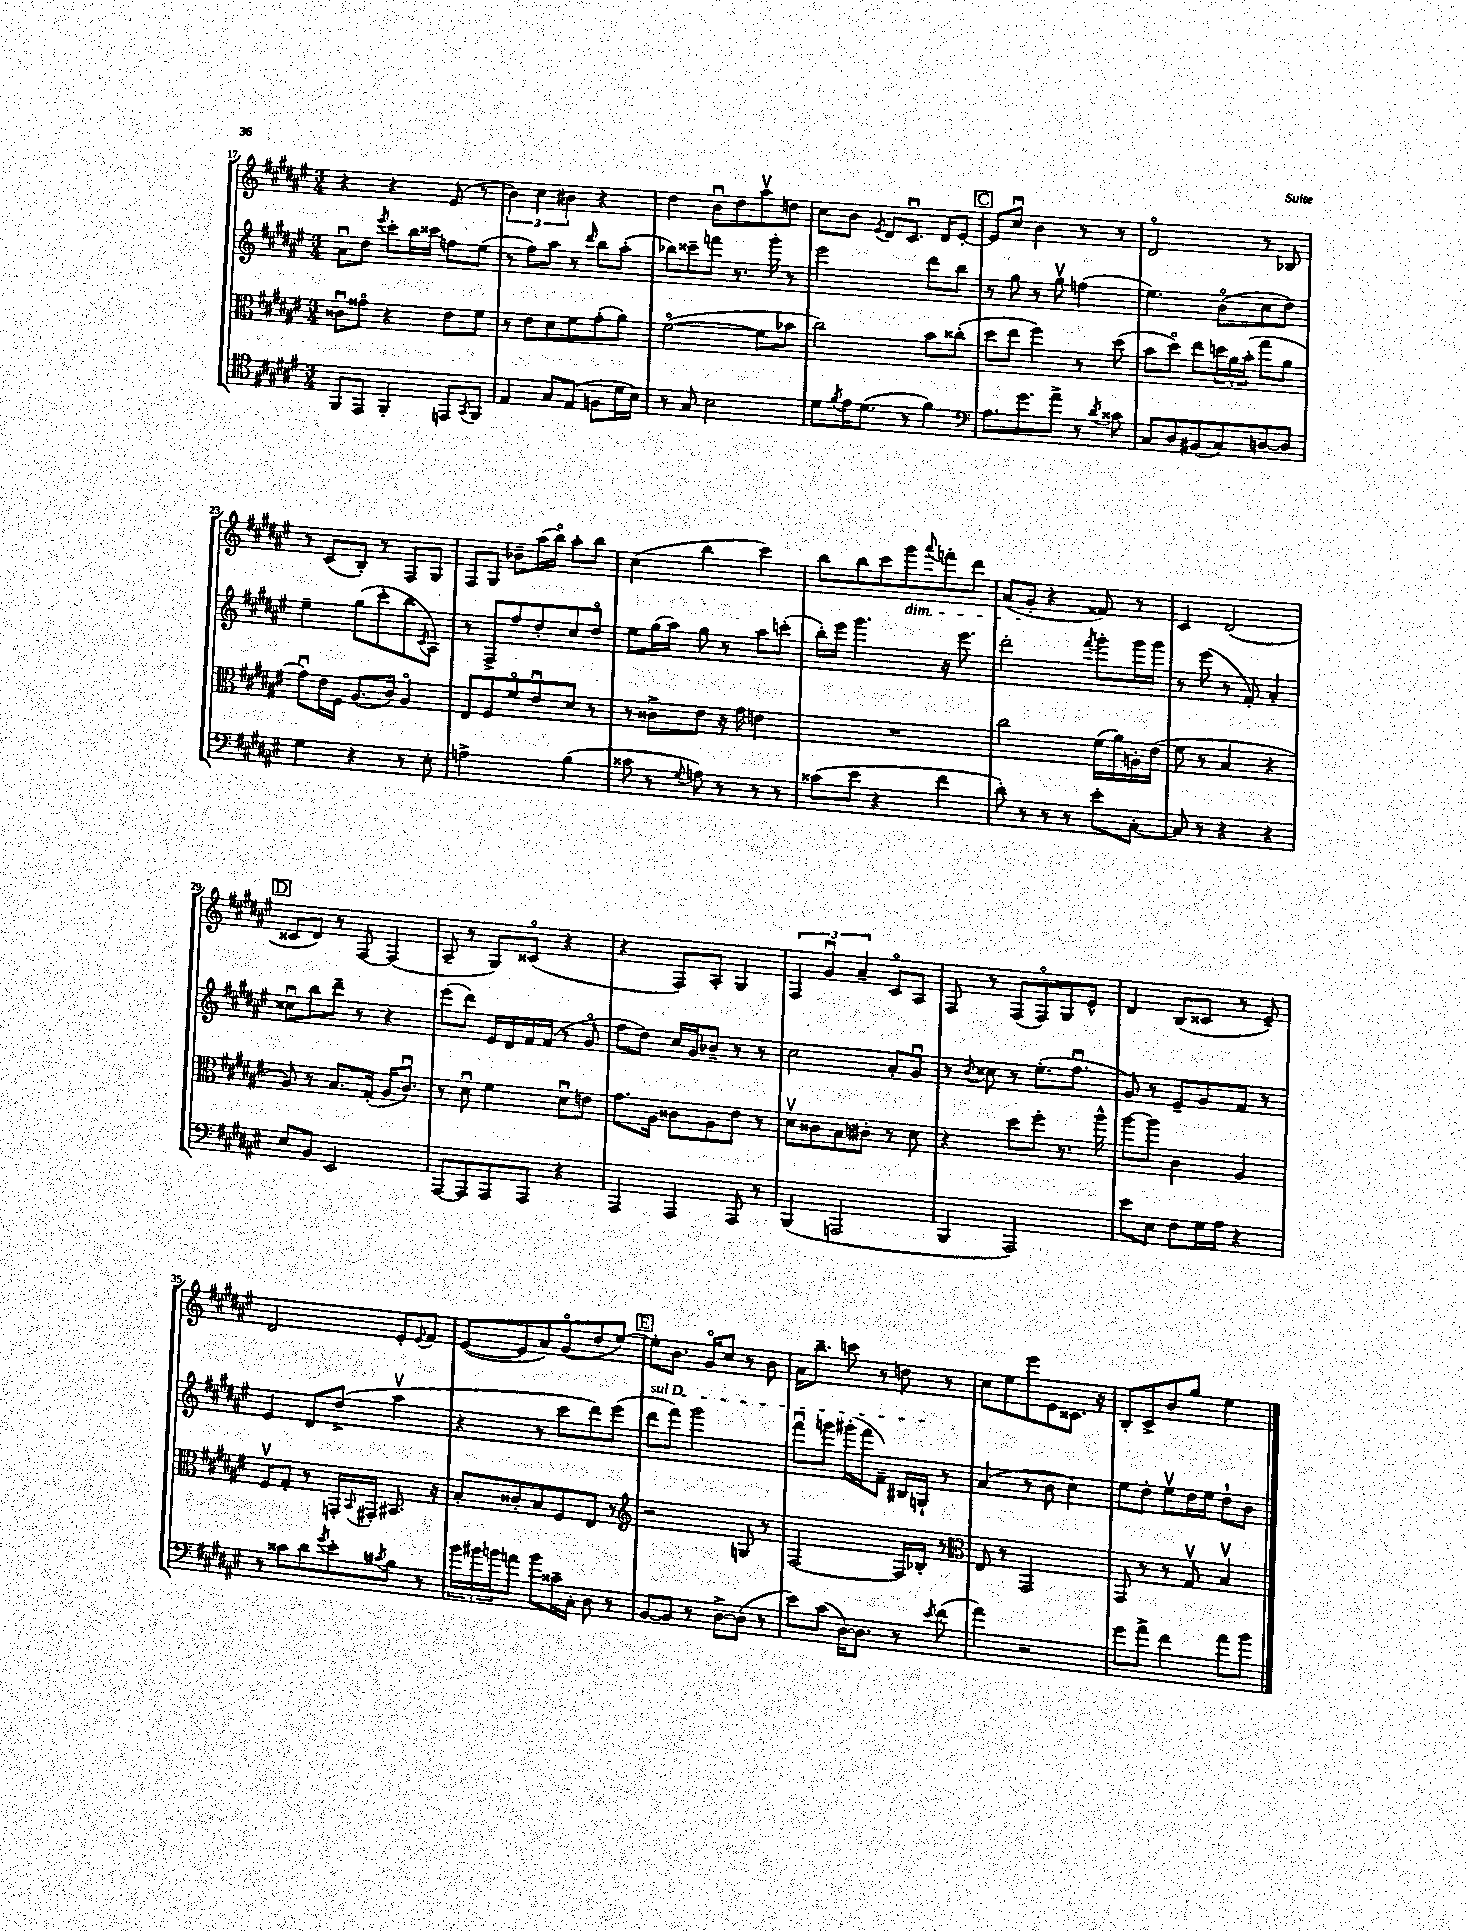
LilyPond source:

<<
\new StaffGroup <<
\new Staff = "s0" {
    \clef treble \key fis \major \numericTimeSignature \time 3/4
    r4 r4 eis'8( r8 |
    \tuplet 3/2 { b'4) cis''4 bis'4 } r4 |
    dis''4 b'8\downbow dis''8 ais''8\upbow d''8 |
    cis''8 b'8 \acciaccatura { eis'8 } dis'8 cis'8.\downbow dis'16 eis'8~-. |
    \mark \markup { \box "C" } eis'8 cis''8\downbow b'4 r8 r8 |
    dis'2\flageolet r8 bes8 |
    r8 cis'8( b8-.) r8 fis8 gis8 |
    fis8 gis8 bes'8-- ais''16( b''16\flageolet) ais''8-. b''8 |
    cis''4( b''4 cis'''4) |
    b''8 b''8 cis'''8 gis'''8\dim \appoggiatura { ais'''8 } f'''8-. dis'''8 |
    ais'8( gis'8-.\! r4 fisis'8) r8 |
    cis'4 dis'2( |
    \mark \markup { \box "D" } cisis'8 dis'8) r8 fis8~ fis4( |
    ais8-- r8 gis8) cisis'8\flageolet( r4 |
    r4 fis8) ais8-. gis4 |
    \tuplet 3/2 { fis4 gis'4\downbow ais'4-- } cis'8\flageolet ais8 |
    fis8 r8 fis8( fis8\flageolet) gis8 eis'8-^ |
    dis'4 b8( cisis'8 r8 eis'8--) |
    dis'2 eis'8-. \appoggiatura { eis'8 } fis'8 |
    eis'8~( eis'8 ais'8) gis'8\flageolet( dis''8 eis''8~) |
    \mark \markup { \box "E" } eis''8-. b'8. gis'16\flageolet cis''8 r8 b'8 |
    ais'16 b''8.-- c'''8 r8 d''8 r8 |
    cis''8 eis''8 eis'''8 eis'8 cisis'8. r16 |
    b8-. cis'8-> b'8 gis''8 eis''4 \bar "|." |
}
\new Staff = "s1" {
    \clef treble \key fis \major \numericTimeSignature \time 3/4
    ais'8\downbow dis''8 \acciaccatura { eis'''8 } cis'''8-. b''16 cisis'''16 f''8 eis''8( |
    r8 fis''8) ais''8 r8 \grace { dis'''16 } b''8 ais''8-.( |
    bes''8) cisis'''8-- f'''8 r8. gis'''16-. r8 |
    eis'''2 dis'''8 b''8 |
    \mark \markup { \box "C" } r8 gis''8 r8 gis''8\upbow f''4( |
    eis''4.) b'8\flageolet( cis''8 dis''8) |
    eis''4-- gis''8( cis'''8-. b''8 \acciaccatura { cis'8 } ais8) |
    r8 fis8-> fis''8 dis''8-. cis''8 dis''8\flageolet |
    eis''8 gis''16( ais''16) gis''8 r8 ais''8 c'''8-.( |
    b''16-.) eis'''16 gis'''4. r16 eis'''8. |
    dis'''2-. \acciaccatura { fis'''8 } gis'''8-. gis'''16 gis'''16 |
    r8 eis'''8( r8 fis'8-.) ais'4-. |
    \mark \markup { \box "D" } cisis''8\downbow b''8 dis'''8-- r8 r4 |
    eis'''8( dis'''8) eis'16 dis'16 fis'16 fis'16( r8 gis'8\flageolet |
    fis''8 dis''8) cis''16 gis'16 bes'8-- r8 r8 |
    cis''2 ais'8-. gis'8\downbow |
    r8 \acciaccatura { b'8 } cisis''8 r8 eis''8.-.( fis''8.\downbow |
    gis'8) r8 eis'8-- gis'8 fis'8 r8 |
    eis'4 dis'8 dis''8->( ais''4\upbow |
    r4 r8 cis'''8 dis'''8) eis'''8( |
    \mark \markup { \box "E" } \once \override TextSpanner.bound-details.left.text = \markup { \italic "sul D" } dis'''8\startTextSpan fis'''8) gis'''2 |
    fis'''8\downbow g'''8 gis'''16-.( fis'''16 fis'8--) bis16 g16-!\stopTextSpan r8 |
    ais'4( r8 b'8 cis''4) |
    eis''8 dis''8-. eis''8\upbow dis''16 eis''16 dis''8-! b'8 \bar "|." |
}
\new Staff = "s2" {
    \clef alto \key fis \major \numericTimeSignature \time 3/4
    cisis'8\downbow gisis'8\flageolet r4 eis'8 fis'8 |
    r8 eis'8 dis'8 fis'8 gis'8-.( ais'8) |
    fis'2~\flageolet( fis'8 bes'8 |
    cis''2) b'8 cisis''8-.( |
    \mark \markup { \box "C" } dis''8 eis''8 fis''4) r8 dis''8( |
    b'8 dis''8\flageolet) eis''8 \tuplet 3/2 { d''16 ais'16 b'16-.( } gis''8 ais'8 |
    gis'8\downbow) eis'16 fis16 ais8.( cis'16) ais4\flageolet |
    eis8 fis8 fis'8\flageolet eis'8\downbow dis'8 r8 |
    r8 cisis'8-> eis'8 r16 gis'16 e'4 |
    R2. |
    cis''2 fis'16( ais'16) a16-. eis'16( |
    fis'8 r8 b4 r4 |
    \mark \markup { \box "D" } ais8) r8 b8. gis16-.( ais16 cis'8.\downbow) |
    r8 dis'8\downbow fis'4 dis'8\downbow e'8 |
    gis'8. ais16 cisis'8 ais8 eis'8 r8 |
    dis'8\upbow cisis'8 b8 cis'8-. r8 dis'8 |
    r4 dis''8 fis''8-. r8. ais''16-^ |
    ais''8~ ais''8 cis'4 ais4 |
    fis8\upbow gis8-. r8 g,16-. \appoggiatura { b,8 } gis,16-. bis,8. r16 |
    b8-. cisis'8-. b8 fis8 eis8 r8 |
    \mark \markup { \box "E" } \clef treble r2 g8 r8 |
    fis2~ fis16 bes16-. r8 |
    \clef alto eis8 r8 gis,2 |
    gis,8 r8 r8 gis8\upbow b4\upbow \bar "|." |
}
\new Staff = "s3" {
    \clef tenor \key fis \major \numericTimeSignature \time 3/4
    fis,8 eis,8 fis,4-. e,8 \acciaccatura { gis,8 } fis,8 |
    eis4 gis8 eis8( f8 dis'16 b16) |
    r8 gis8 b2 |
    dis'8 \acciaccatura { fis'8 } eis'16 dis'8.( r8 fis'4) |
    \mark \markup { \box "C" } \clef bass ais8. gis'8. ais'8-> r8 \acciaccatura { dis'8 } cisis'8 |
    cis8 dis8 bis,8( cis8) d8~ d8 |
    gis4 r4 r8 eis8-. |
    a2-> b4( |
    cisis'8 r8 \appoggiatura { gis8 } a8) r8 r8 r8 |
    cisis'8( eis'8 r4 fis'4 |
    dis'8-.) r8 r8 r8 eis'8-. cis8~-. |
    cis8 r8 r4 r4 |
    \mark \markup { \box "D" } eis8 b,8 eis,2 |
    ais,,8~ ais,,8 ais,,8 ais,,8 r4 |
    ais,,4 ais,,4 ais,,8 r8 |
    b,,4( a,,2 |
    b,,4 ais,,2) |
    eis'8 eis8 fis8 gis16 ais16 r4 |
    r8 cisis'8 dis'8 \acciaccatura { gis'8 } eis'8-. \acciaccatura { cis'8 } b8 r8 |
    \tuplet 3/2 { b'16 bis'16 b'16 } a'8 b'8 cisis'16-- cis16-. dis8 r8 |
    \mark \markup { \box "E" } b,8~ b,8 r8 dis8~-> dis8( r8 |
    eis'8) cis'8( dis16~) dis8. r8 \acciaccatura { eis'8 } fis'8( |
    ais'4) r2 |
    gis'8 ais'8-> fis'4 ais'8 b'8 \bar "|." |
}
>>
>>
\layout { \context { \Score currentBarNumber = #17 } }
